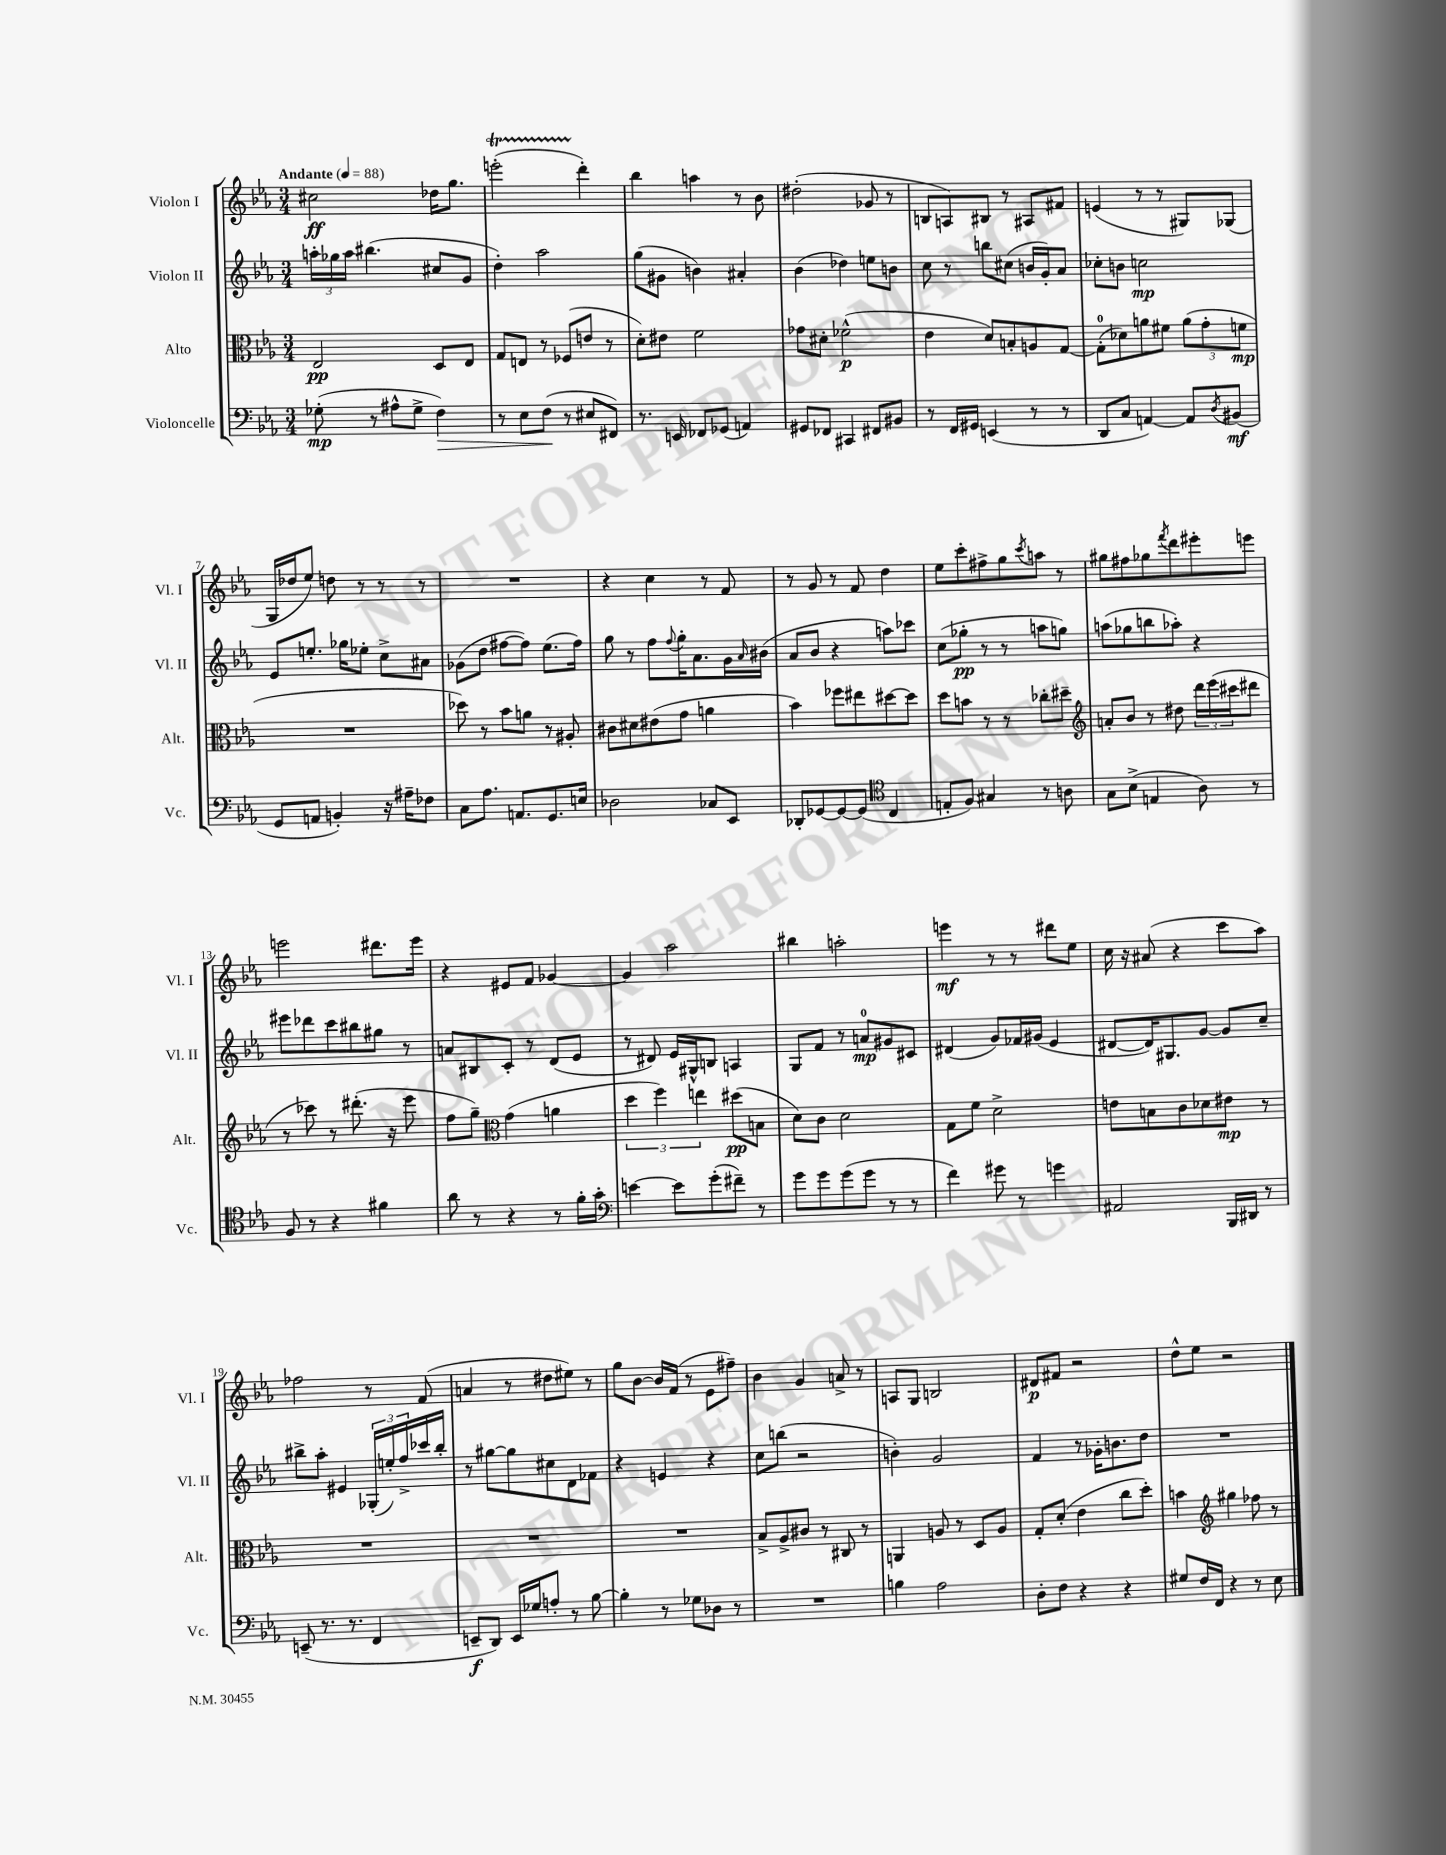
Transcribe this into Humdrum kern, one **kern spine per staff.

**kern	**kern	**kern	**kern
*staff4	*staff3	*staff2	*staff1
*clefF4	*clefC3	*clefG2	*clefG2
*k[b-e-a-]	*k[b-e-a-]	*k[b-e-a-]	*k[b-e-a-]
*M3/4	*M3/4	*M3/4	*M3/4
*MM88	*MM88	*MM88	*MM88
(8G-'\	2E-/	24aa'\LL	2cc#\
.	.	24gg-\	.
.	.	24aa\JJ	.
8r	.	(4.bb#\	.
8A#^^\L	.	.	.
8G-^\J	.	.	.
4F\)	8D/L	8cc#/L	16dd-\LK
.	.	.	8.gg\J
.	8E-/J	8g/J	.
=	=	=	=
8r	8G/L	4dd'\)	(2eee'\
8E-\L	8E/J	.	.
(8F\J	8r	2aa-\	.
8r	(8F-/L	.	.
8E#/L	8e/J	.	4ddd'\)
8FF#/J)	8r	.	.
=	=	=	=
8.r	8d'\L)	(8gg\L	4bb-\
.	8e#\J	8g#\J	.
16EE/	.	.	.
8FF-/L	2f\	4b\)	4aa\
(8GG-/J	.	.	.
4AA/)	.	4a#'/	8r
.	.	.	8b-\
=	=	=	=
8GG#/L	8g-\L	(4b-\	(2dd#'\
8FF-/J	8d#'\J	.	.
4CC#/	(2f-^^\	4dd-\)	.
8FF#/L	.	8ee\L	8g-/
8BB#/J	.	8b\J	8r
=	=	=	=
8r	4e-\	8cc\	8B/L
16FF/LL	.	8r	8A/)
16GG#/JJ	.	.	.
(4EE/	8d/L)	8bb\L	8B#/J
.	8B'/	(8cc#\J	8r
8r	8A/	16b/LL	8A#/L
.	.	16g'/J)	.
8r	[8G/J	8a-/J	8f#/J
=	=	=	=
8DD/L	(8G'\]L	8cc-'\L	(4e/
8C/J	8d-\)	8b\J	.
[4AA/)	8a\	2cc\	8r
.	8f#\J	.	8r
8AA/]L	(12a\L	.	8G#/L)
.	12g'\	.	.
8qD/	.	.	.
(8BB#/J	.	.	(8G-/J
.	12f\J	.	.
=	=	=	=
8GG/L	2.r	8e-/L	16G/LL
.	.	.	16dd-/J
8AA/J	.	8.ee'/J	8ee-/J)
4BB'/)	.	.	8dd\
.	.	16gg-\LK	.
.	.	8ee-'\J	8r
16r	.	8cc^\L	8r
16A#~\LK	.	.	.
8F-\J	.	8a#\J	8r
=	=	=	=
8C\L	8dd-\)	(8g-\L	2.r
8.A-\J	8r	8dd\J	.
.	8b-\L	[8ff#\L	.
8.AA/L	.	.	.
.	8a\J	8ff#\]J)	.
8.GG/	8r	(8.ee-\L	.
.	8A#'/	.	.
16E/Jk	.	16ff#\Jk)	.
=	=	=	=
2D-\	8c#\L	8gg\	4r
.	8d#\	8r	.
.	(8e#\	8ff\L	4cc\
.	.	8qqff/	.
.	8g\J	16gg'\K	.
.	.	8.a-\	.
8C-/L	4a\	.	8r
8EE-/J	.	16g\L	8f/
.	.	16qqa-/	.
.	.	(16b#\JJ	.
=	=	=	=
8DD-'/L	4b-\)	8a-/L	8r
[8GG-/	.	8b-/J	8g/
8GG-/_	8ff-\L	4r	8r
(8GG-/]J	8ee#\	.	8f/
*clefC4	*	*	*
4C/	[8dd#\	8aa\L)	4dd\
.	8dd#\]J	8ccc-\J	.
=	=	=	=
8E'/L	8dd\L	(8cc\L	8ee-\L
8F/J)	8b\J	8gg-'\J	8ccc'\
4G#/	8r	8r	8ff#^\
.	8r	8r	8gg\
.	.	.	8qccc/
8r	8cc-'\L	8aa\L	8aa\J
8A\	8dd#~\J	8gg\J)	8r
=	=	=	=
*	*clefG2	*	*
8G\L	8a'/L	(8aa\L	8gg#\L
(8B-^\J	8b-/J	8gg-\	8ff#\
4E/	8r	8bb\	8gg-\
.	.	.	8qfff/
.	8dd#\	8aa-'\J)	8ddd\
8A-\)	24ddd\LL	4r	8eee#'\
.	(24eee-\	.	.
.	24ccc#\J	.	.
8r	8ddd#\J	.	8eee\J
=	=	=	=
8F/	8r	8eee#\L	2eee\
8r	8ccc-\)	8ddd-\	.
4r	8r	8ccc\	.
.	(8.ddd#'\	8bb#\	.
4f#\	.	8gg#\J	8.ddd#\L
.	16r	.	.
.	8eee-\	8r	.
.	.	.	16eee\Jk
=	=	=	=
8a-\	8ff\L	8a/L	4r
8r	8gg~\J)	8B#/	.
*	*clefC3	*	*
4r	(4g\	8c'/J	8e#/L
.	.	8r	8f/J
8r	4a\	(8d/L	[4g-/
16f'\LL	.	8e-/J	.
16g'\JJ	.	.	.
=	=	=	=
*clefF4	*	*	*
[4e\	6dd\	8r	4g-/]
.	.	8d#/)	.
.	6ff\)	.	.
8e\]L	.	16e-/LL	2aa-\
.	.	16G#^^/J	.
.	6ee\	.	.
(8g'\	.	8B/J	.
8f#~\J)	(8dd#\L	4A/	.
8r	8B\J	.	.
=	=	=	=
8g\L	8d\L)	8G/L	4bb#\
8g\	8c\J	8f/J	.
(8g\	2d\	8r	2aa'\
8g\J	.	8a/L	.
8r	.	8g#/	.
8r	.	8c#/J	.
=	=	=	=
4f\)	8G\L	(4d#/	4eee\
.	8f\J	.	.
8g#\	2d^\	8g/L)	8r
8r	.	16f-/L	8r
.	.	(16g#/JJ	.
4g\	.	4e-/	8ddd#\L
.	.	.	8ee-\J
=	=	=	=
2AA#/	8e\L	[8d#/L	16cc\
.	.	.	16r
.	8B\	16d#/]K)	(8a#/
.	.	8.G#/	.
.	8c\	.	4r
.	8d-\	[8g/J	.
16BBB-/LL	8e#\J	8g/]L	8ccc\L
16DD#/JJ	.	.	.
8r	8r	8cc~/J	8aa-\J)
=	=	=	=
(8EE~/	2.r	8bb#^\L	2ff-\
8.r	.	8aa-'\J	.
.	.	4e#/	.
8.r	.	.	.
4FF/	.	(24G-'/LL	8r
.	.	24ee'/)	.
.	.	24ff^/	.
.	.	16ccc-/	(8f/
.	.	16bb#'/JJ	.
=	=	=	=
8EE~/L	2.r	8r	4a/
8DD/J)	.	[8gg#\L	.
16EE/LL	.	8gg#\]	8r
16G-/J	.	.	.
8A'/J	.	8cc#\	8dd#\L
8r	.	8d\	8ee#\J)
[8B-\	.	8f-\J	8r
=	=	=	=
4B-'\]	2.r	4r	8gg\L
.	.	.	[8b-\J
8r	.	4e/	16b-/]LL
.	.	.	(16f/JJ
8G-\L	.	.	8r
8D-\J	.	4r	8e-\L
8r	.	.	8ff#~\J)
=	=	=	=
2.r	8B-^/L	8cc\L	4b-\
.	8A-^/	(8bb\J	.
.	8c#/J	2r	4g/
.	8r	.	.
.	8C#/	.	8a^/
.	8r	.	8r
=	=	=	=
4B\	4AA/	4b'\)	8A/L
.	.	.	8G/J
2A-\	8A/	2g/	2B/
.	8r	.	.
.	8D/L	.	.
.	8A/J	.	.
=	=	=	=
8D'\L	8G'/L	4f/	8d#/L
8F\J	(8d'/J	.	8f#/J
4r	4e-\	8r	2r
.	.	16g-'\LK	.
.	.	8.b\	.
4r	8cc\L	.	.
.	8dd'\J)	8dd\J	.
=	=	=	=
8G#/L	4b\	2.r	8dd^^\L
16F/L	.	.	8ee-\J
16FF/JJ	.	.	.
*	*clefG2	*	*
4r	4gg#\	.	2r
8r	8ff-\	.	.
8E-\	8r	.	.
==	==	==	==
*-	*-	*-	*-
